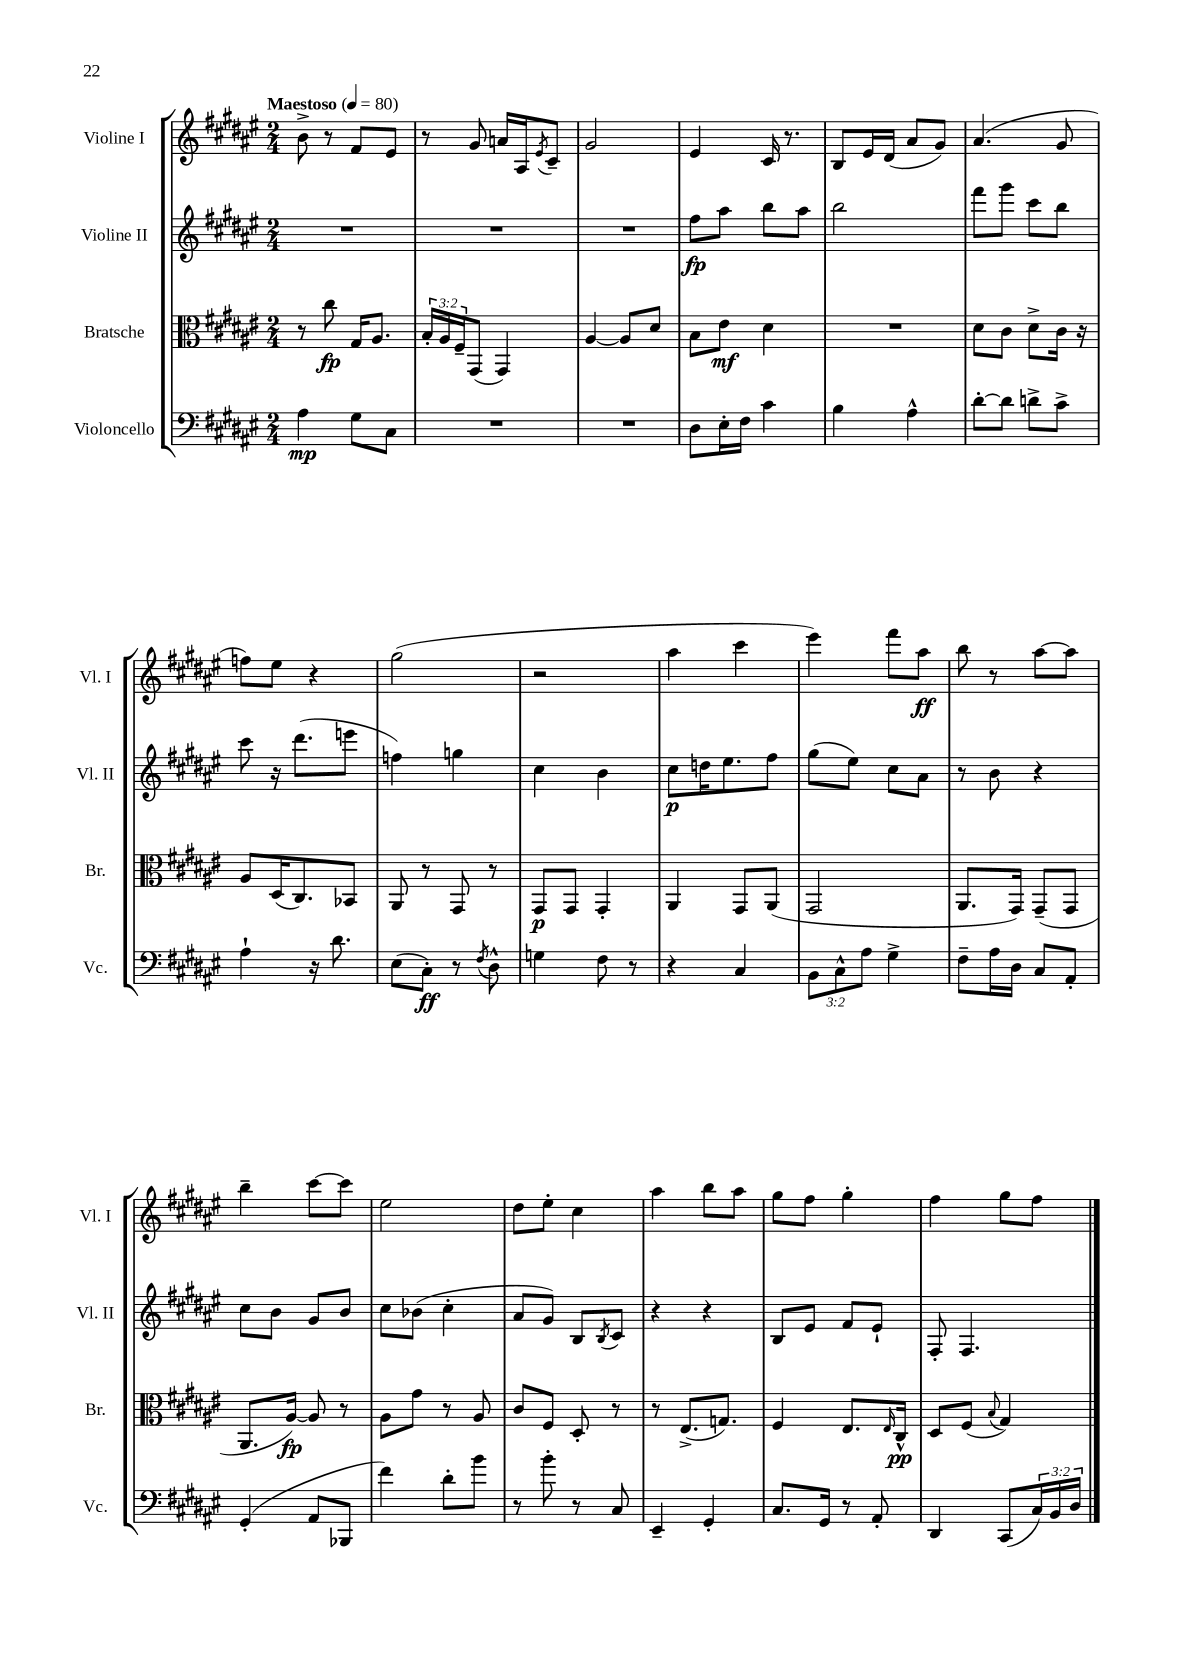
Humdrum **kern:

**kern	**dynam	**kern	**dynam	**kern	**dynam	**kern	**dynam
*part4	*part4	*part3	*part3	*part2	*part2	*part1	*part1
*staff4	*staff4	*staff3	*staff3	*staff2	*staff2	*staff1	*staff1
*I"Violoncello	*	*I"Bratsche	*	*I"Violine II	*	*I"Violine I	*
*I'Vc.	*	*I'Br.	*	*I'Vl. II	*	*I'Vl. I	*
*clefF4	*	*clefC3	*	*clefG2	*	*clefG2	*
*k[f#c#g#d#a#e#]	*	*k[f#c#g#d#a#e#]	*	*k[f#c#g#d#a#e#]	*	*k[f#c#g#d#a#e#]	*
*M2/4	*	*M2/4	*	*M2/4	*	*M2/4	*
*MM80	*	*MM80	*	*MM80	*	*MM80	*
=1	=1	=1	=1	=1	=1	=1	=1
!	!	!	!	!	!	!LO:TX:a:B:t=Maestoso	!
4A#\	mp	8r	.	2r	.	8b^\	.
.	.	8cc#\	fp	.	.	8r	.
8G#\L	.	16G#/KL	.	.	.	8f#/L	.
.	.	8.A#/J	.	.	.	.	.
8C#\J	.	.	.	.	.	8e#/J	.
=2	=2	=2	=2	=2	=2	=2	=2
2r	.	24B'/LL	.	2r	.	8r	.
.	.	24A#/	.	.	.	.	.
.	.	24F#~/J	.	.	.	.	.
.	.	(8GG#/J	.	.	.	8g#/	.
.	.	4GG#/)	.	.	.	16an/LL	.
.	.	.	.	.	.	16A#/J	.
.	.	.	.	.	.	8qe#/	.
.	.	.	.	.	.	8c#~/J	.
=3	=3	=3	=3	=3	=3	=3	=3
2r	.	[4A#/	.	2r	.	2g#/	.
.	.	8A#/L]	.	.	.	.	.
.	.	8d#/J	.	.	.	.	.
=4	=4	=4	=4	=4	=4	=4	=4
8D#\L	.	8B\L	.	8ff#\L	fp	4e#/	.
16E#'\L	.	8e#\J	mf	8aa#\J	.	.	.
16F#\JJ	.	.	.	.	.	.	.
4c#\	.	4d#\	.	8bb\L	.	16c#/	.
.	.	.	.	.	.	8.r	.
.	.	.	.	8aa#\J	.	.	.
=5	=5	=5	=5	=5	=5	=5	=5
4B\	.	2r	.	2bb\	.	8B/L	.
.	.	.	.	.	.	16e#/L	.
.	.	.	.	.	.	(16d#/JJ	.
4A#^^\	.	.	.	.	.	8a#/L	.
.	.	.	.	.	.	8g#/J)	.
=6	=6	=6	=6	=6	=6	=6	=6
[8d#'\L	.	8d#\L	.	8fff#\L	.	(4.a#/	.
8d#\J]	.	8c#\J	.	8ggg#\J	.	.	.
8dn^\L	.	8d#^\L	.	8ccc#\L	.	.	.
8c#^\J	.	16c#\Jk	.	8bb\J	.	8g#/	.
.	.	16r	.	.	.	.	.
!!LO:LB:g=z
=7	=7	=7	=7	=7	=7	=7	=7
4A#`\	.	8A#/L	.	8ccc#\	.	8ffn\L)	.
.	.	(16D#/K	.	16r	.	8ee#\J	.
.	.	8.C#/)	.	(8.ddd#\L	.	.	.
16r	.	.	.	.	.	4r	.
8.d#\	.	.	.	.	.	.	.
.	.	8BB-X/J	.	8eeen\J	.	.	.
=8	=8	=8	=8	=8	=8	=8	=8
(8E#\L	.	8AA#/	.	4ffn\)	.	(2gg#\	.
8C#'\J)	ff	8r	.	.	.	.	.
8r	.	8GG#/	.	4ggn\	.	.	.
8qF#/	.	.	.	.	.	.	.
8D#^^\	.	8r	.	.	.	.	.
=9	=9	=9	=9	=9	=9	=9	=9
4Gn\	.	8GG#/L	p	4cc#\	.	2r	.
.	.	8GG#/J	.	.	.	.	.
8F#\	.	4GG#'/	.	4b\	.	.	.
8r	.	.	.	.	.	.	.
=10	=10	=10	=10	=10	=10	=10	=10
4r	.	4AA#/	.	8cc#\L	p	4aa#\	.
.	.	.	.	16ddn\K	.	.	.
.	.	.	.	8.ee#\	.	.	.
4C#/	.	8GG#/L	.	.	.	4ccc#\	.
.	.	(8AA#/J	.	8ff#\J	.	.	.
=11	=11	=11	=11	=11	=11	=11	=11
12BB\L	.	2GG#/	.	(8gg#\L	.	4eee#\)	.
12C#^^\	.	.	.	.	.	.	.
.	.	.	.	8ee#\J)	.	.	.
12A#\J	.	.	.	.	.	.	.
4G#^\	.	.	.	8cc#\L	.	8fff#\L	.
.	.	.	.	8a#\J	.	8aa#\J	ff
=12	=12	=12	=12	=12	=12	=12	=12
8F#~\L	.	8.AA#/L	.	8r	.	8bb\	.
16A#\L	.	.	.	8b\	.	8r	.
16D#\JJ	.	16GG#/Jk)	.	.	.	.	.
8C#/L	.	(8GG#~/L	.	4r	.	[8aa#\L	.
8AA#'/J	.	8GG#/J	.	.	.	8aa#\J]	.
!!LO:LB:g=z
=13	=13	=13	=13	=13	=13	=13	=13
(4GG#'/	.	8.AA#/L	.	8cc#\L	.	4bb~\	.
.	.	.	.	8b\J	.	.	.
.	.	[16A#/Jk)	fp	.	.	.	.
8AA#/L	.	8A#/]	.	8g#/L	.	[8ccc#\L	.
8BBB-X/J	.	8r	.	8b/J	.	8ccc#\J]	.
=14	=14	=14	=14	=14	=14	=14	=14
4f#\)	.	8A#\L	.	8cc#\L	.	2ee#\	.
.	.	8g#\J	.	(8b-X\J	.	.	.
8d#'\L	.	8r	.	4cc#'\	.	.	.
8b\J	.	8A#/	.	.	.	.	.
=15	=15	=15	=15	=15	=15	=15	=15
8r	.	8c#/L	.	8a#/L	.	8dd#\L	.
8b'\	.	8F#/J	.	8g#/J)	.	8ee#'\J	.
8r	.	8D#'/	.	8B/L	.	4cc#\	.
.	.	.	.	8qB/	.	.	.
8C#/	.	8r	.	8c#/J	.	.	.
=16	=16	=16	=16	=16	=16	=16	=16
4EE#~/	.	8r	.	4r	.	4aa#\	.
.	.	(8.E#^/L	.	.	.	.	.
4GG#'/	.	.	.	4r	.	8bb\L	.
.	.	8.Gn/J)	.	.	.	.	.
.	.	.	.	.	.	8aa#\J	.
=17	=17	=17	=17	=17	=17	=17	=17
8.C#/L	.	4F#/	.	8B/L	.	8gg#\L	.
.	.	.	.	8e#/J	.	8ff#\J	.
16GG#/Jk	.	.	.	.	.	.	.
8r	.	8.E#/L	.	8f#/L	.	4gg#'\	.
8AA#'/	.	.	.	8e#`/J	.	.	.
.	.	16qqE#/	.	.	.	.	.
.	.	16C#^^/Jk	pp	.	.	.	.
=18	=18	=18	=18	=18	=18	=18	=18
4DD#/	.	8D#/L	.	8F#'/	.	4ff#\	.
.	.	(8F#/J	.	4.F#/	.	.	.
.	.	8qqB/	.	.	.	.	.
(8CC#/L	.	4G#/)	.	.	.	8gg#\L	.
24C#/L)	.	.	.	.	.	8ff#\J	.
24BB/	.	.	.	.	.	.	.
24D#/JJ	.	.	.	.	.	.	.
==	==	==	==	==	==	==	==
*-	*-	*-	*-	*-	*-	*-	*-
